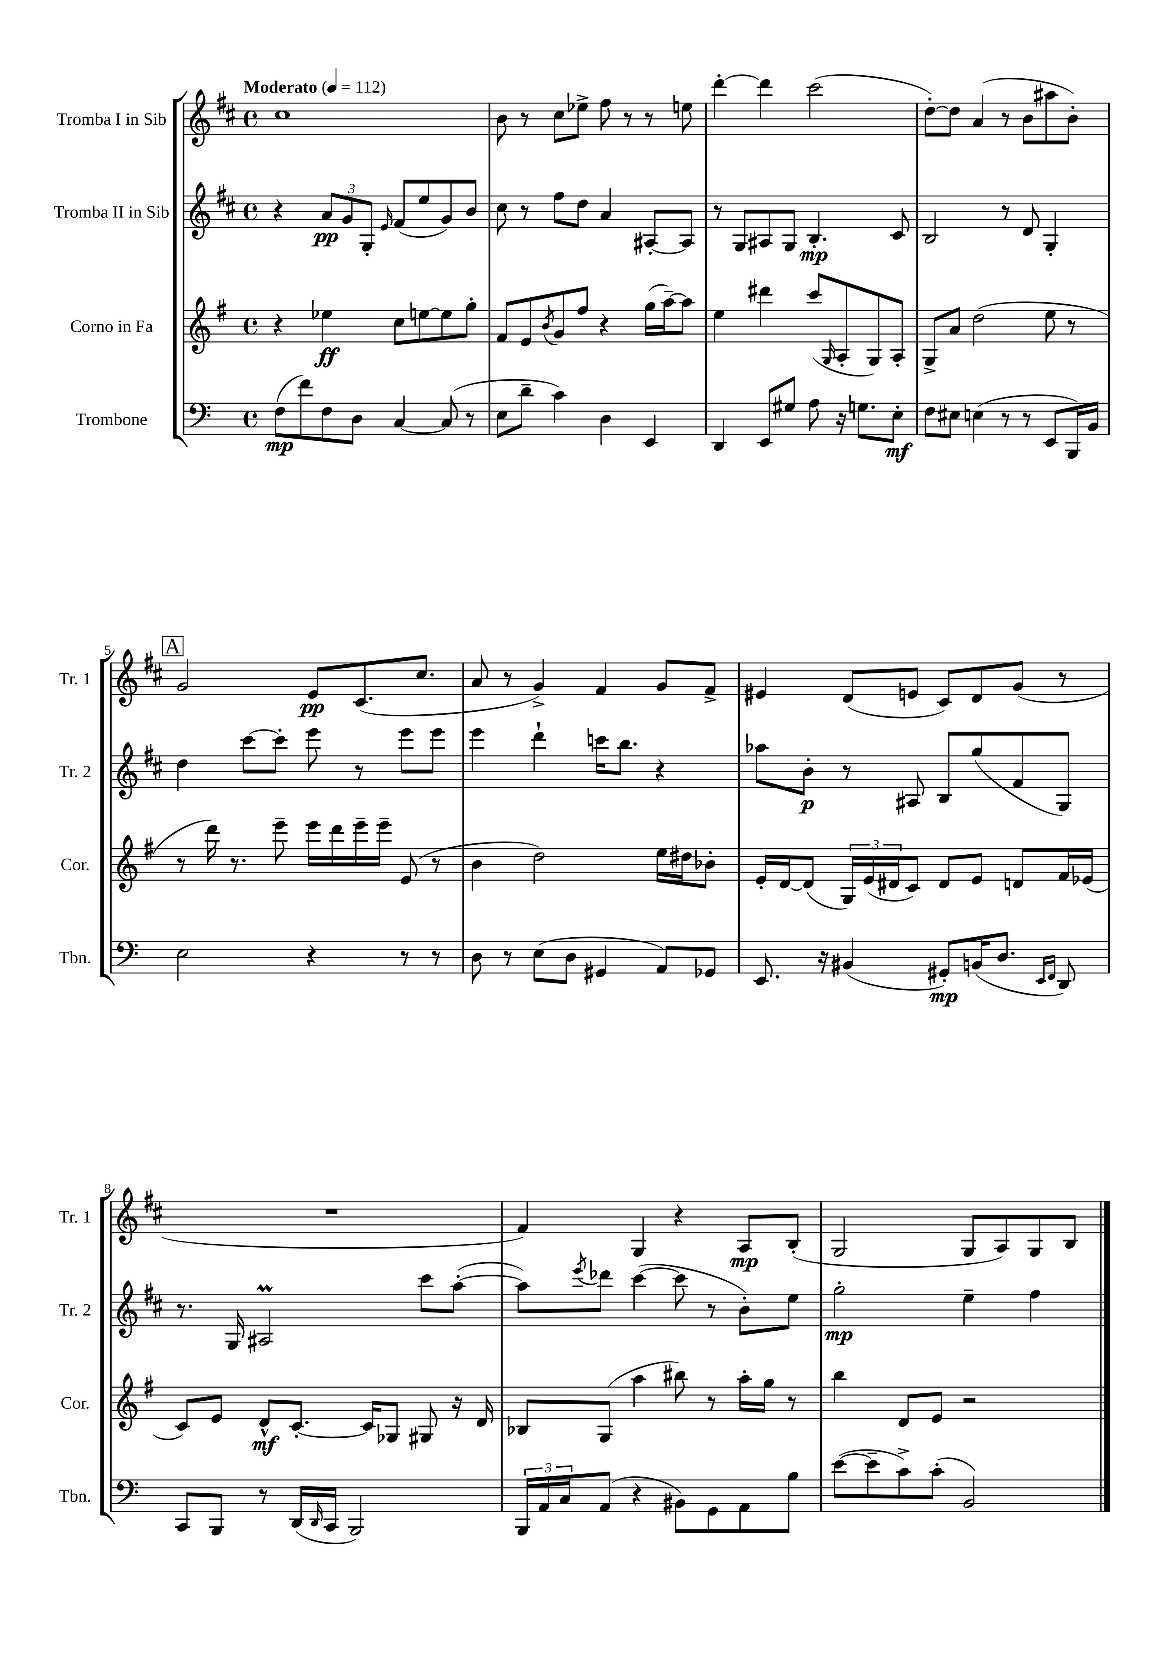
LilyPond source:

<<
\new StaffGroup <<
\new Staff = "s0" \with { instrumentName = "Tromba I in Sib" shortInstrumentName = "Tr. 1" } {
    \clef treble \key d \major \defaultTimeSignature \time 4/4 \tempo "Moderato" 4 = 112
    cis''1 |
    b'8 r8 cis''8 ees''8-> fis''8 r8 r8 e''8 |
    d'''4~-. d'''4 cis'''2( |
    d''8~-.) d''8 a'4( r8 b'8 ais''8 b'8-.) |
    \mark \markup { \box "A" } g'2 e'8\pp cis'8.( cis''8. |
    a'8 r8 g'4->) fis'4 g'8 fis'8-> |
    eis'4 d'8( e'8 cis'8) d'8 g'8( r8 |
    R1 |
    fis'4) g4 r4 a8\mp b8-.( |
    g2 g8 a8) g8 b8 \bar "|." |
}
\new Staff = "s1" \with { instrumentName = "Tromba II in Sib" shortInstrumentName = "Tr. 2" } {
    \clef treble \key d \major \defaultTimeSignature \time 4/4
    r4 \tuplet 3/2 { a'8\pp g'8 g8-. } \grace { e'16 } fis'8( e''8 g'8) b'8 |
    cis''8 r8 fis''8 d''8 a'4 ais8~-. ais8 |
    r8 g8 ais8 g8 b4.-.\mp cis'8 |
    b2 r8 d'8 g4-. |
    \mark \markup { \box "A" } d''4 cis'''8~ cis'''8-. e'''8 r8 e'''8 e'''8 |
    e'''4 d'''4-! c'''16 b''8. r4 |
    aes''8 b'8-.\p r8 ais8 b8 g''8( fis'8 g8) |
    r8. g16 ais2\prall cis'''8 a''8~-.( |
    a''8) \acciaccatura { e'''8 } des'''8 cis'''4~( cis'''8 r8 b'8-.) e''8 |
    g''2-.\mp e''4-- fis''4 \bar "|." |
}
\new Staff = "s2" \with { instrumentName = "Corno in Fa" shortInstrumentName = "Cor." } {
    \clef treble \key g \major \defaultTimeSignature \time 4/4
    r4 ees''4\ff c''8 e''8~ e''8 g''8-. |
    fis'8 e'8 \acciaccatura { b'8 } g'8 fis''8 r4 g''16( a''16~--) a''8 |
    e''4 dis'''4 c'''8( \grace { g16 } a8-. g8) a8-. |
    g8-> a'8 d''2( e''8 r8 |
    \mark \markup { \box "A" } r8 d'''16) r8. e'''8-- e'''16 d'''16 e'''16-- e'''16-- e'8( r8 |
    b'4 d''2) e''16 dis''16 bes'8-. |
    e'16-. d'16~ d'8( \tuplet 3/2 { g16) e'16( dis'16 } c'8) dis'8 e'8 d'8 fis'16 ees'16( |
    c'8) e'8 d'8-^\mf c'8.~-. c'16 ges8 gis8 r16 d'16 |
    bes8 g8( a''4 bis''8) r8 a''16-. g''16 r8 |
    b''4 d'8 e'8 r2 \bar "|." |
}
\new Staff = "s3" \with { instrumentName = "Trombone" shortInstrumentName = "Tbn." } {
    \clef bass \key c \major \defaultTimeSignature \time 4/4
    f8\mp( f'8) f8 d8 c4~ c8( r8 |
    e8 d'8-- c'4) d4 e,4 |
    d,4 e,8 gis8 a8 r16 g8. e8-.\mf |
    f8 eis8 e4( r8 r8 e,8 b,,16) b,16 |
    \mark \markup { \box "A" } e2 r4 r8 r8 |
    d8 r8 e8( d8 gis,4 a,8) ges,8 |
    e,8. r16 bis,4( gis,8-.\mp) b,16( d8. \grace { e,16 f,16 } d,8) |
    c,8 b,,8 r8 d,16( \grace { d,16 } c,16 b,,2) |
    \tuplet 3/2 { b,,16 a,16 c16 } a,8( r4 bis,8) g,8 a,8 b8 |
    e'8~( e'8-- c'8->) c'8-.( b,2) \bar "|." |
}
>>
>>
